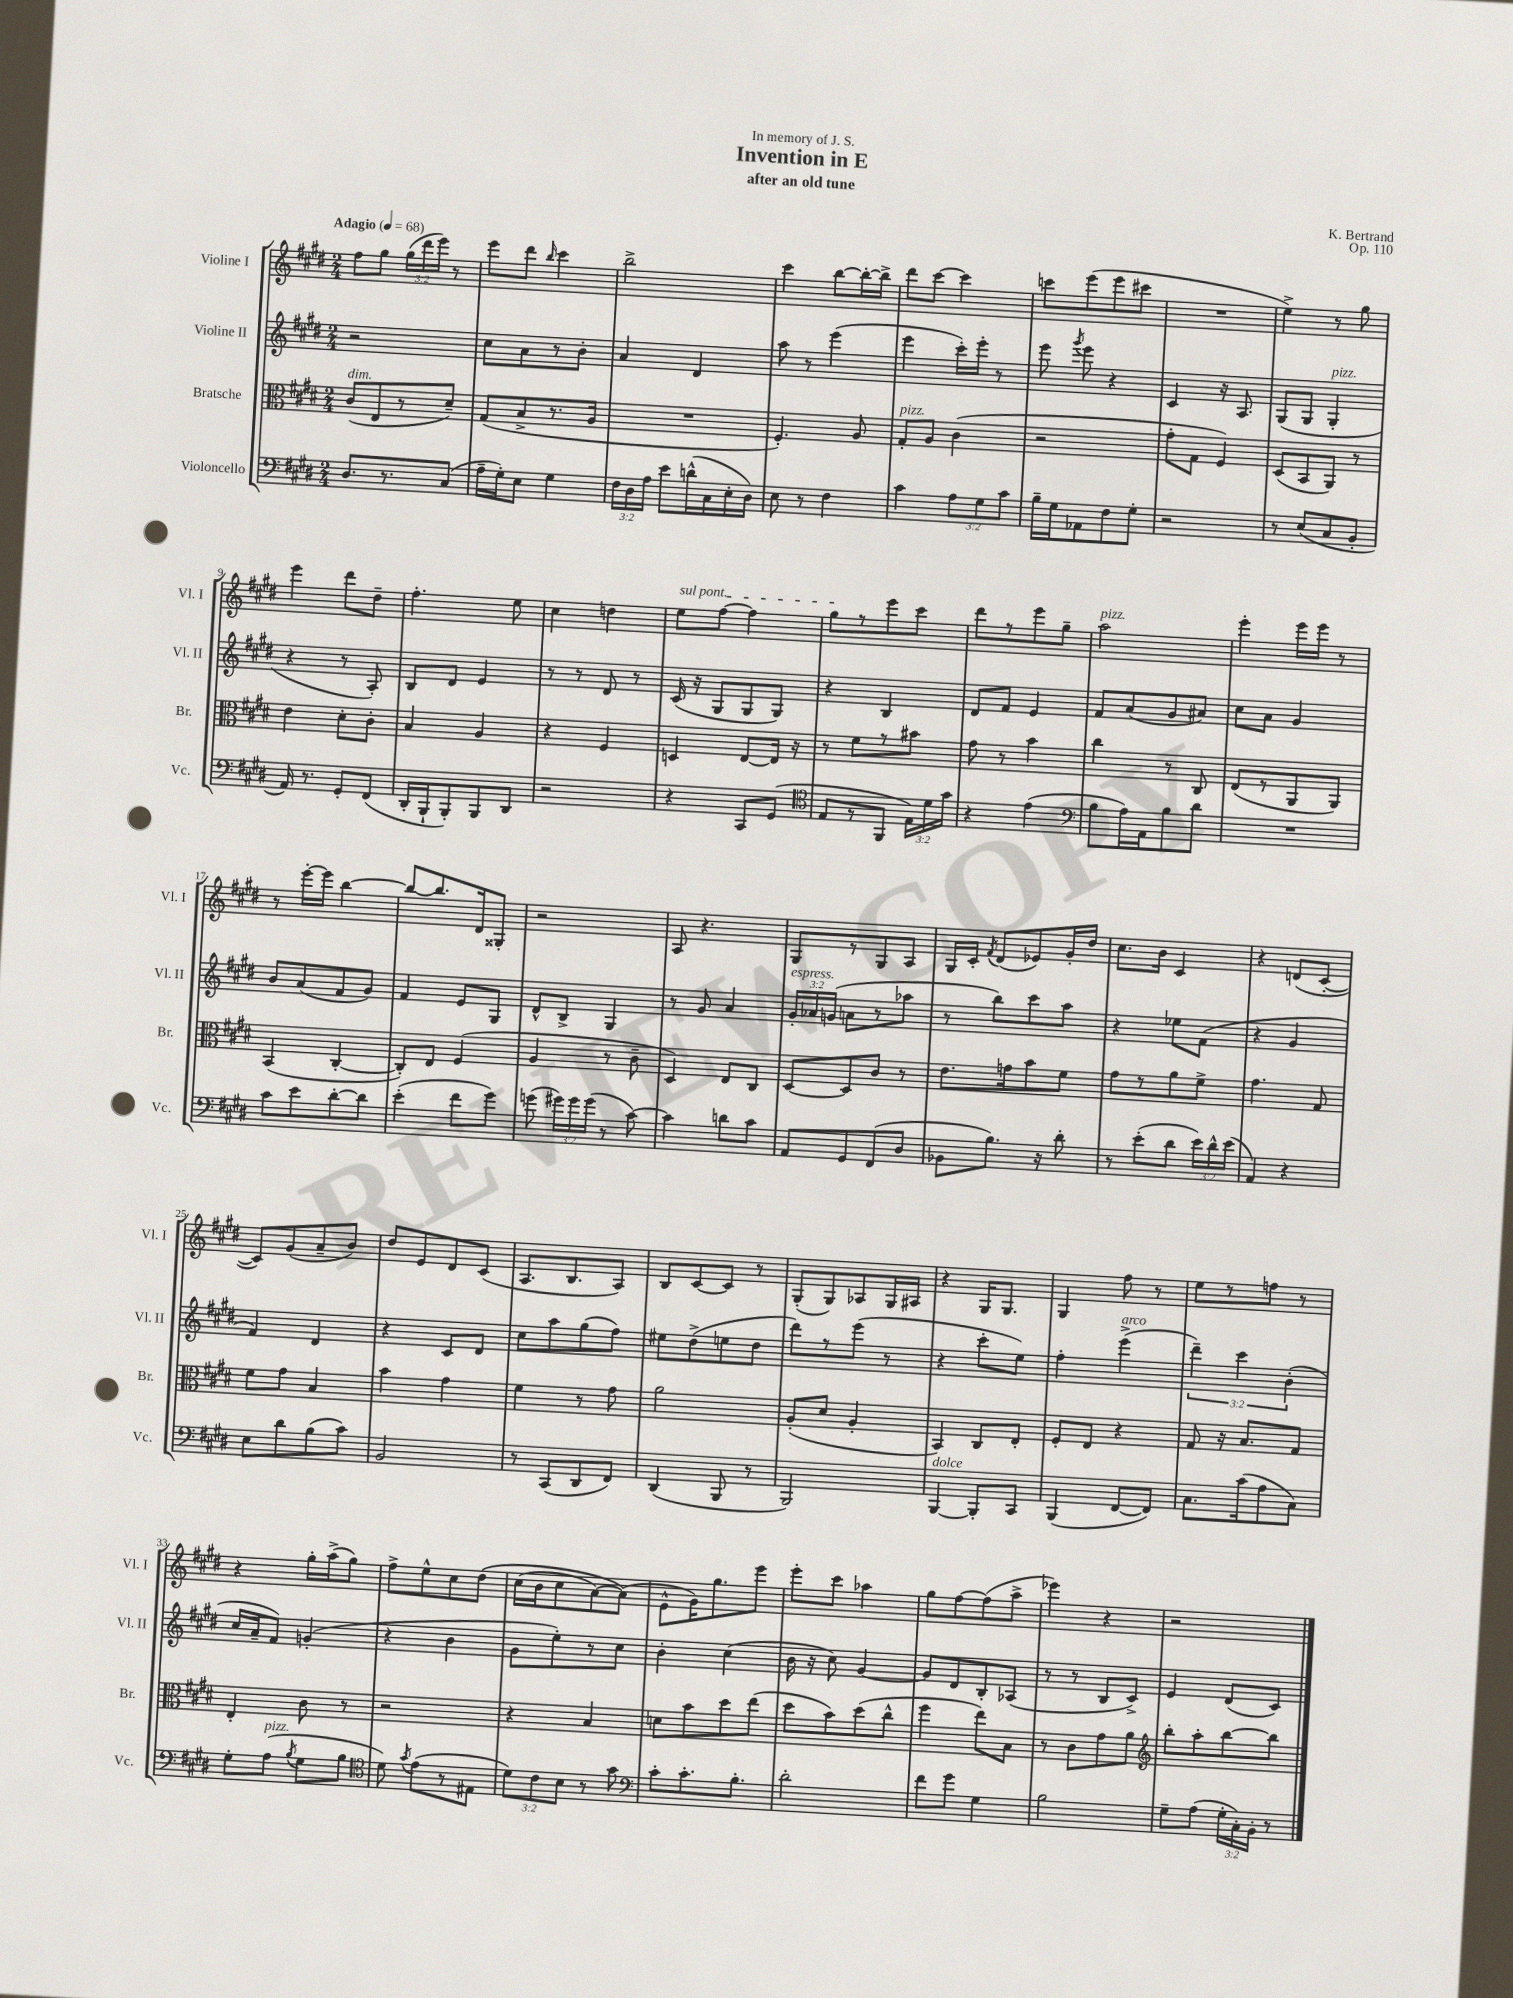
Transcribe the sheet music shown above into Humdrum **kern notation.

**kern	**kern	**kern	**kern
*staff4	*staff3	*staff2	*staff1
*clefF4	*clefC3	*clefG2	*clefG2
*k[f#c#g#d#]	*k[f#c#g#d#]	*k[f#c#g#d#]	*k[f#c#g#d#]
*M2/4	*M2/4	*M2/4	*M2/4
*MM68	*MM68	*MM68	*MM68
8.D#	(8c#	2r	8ff#
.	8E	.	8gg#
8.r	.	.	.
.	8r	.	(24gg#
.	.	.	24ddd#
.	.	.	24eee)
(8C#	8d#~)	.	8r
=	=	=	=
16A~	(8G#	8cc#	8eee
16G#')	.	.	.
8E	8B^	8a	8ddd#
.	.	.	16qqbb
4G#	8.r	8r	4ccc#
.	.	8b'	.
.	16A	.	.
=	=	=	=
24F#	2r	4a	2bb^
24D#	.	.	.
24A	.	.	.
8e	.	.	.
(16d^^	.	4d#	.
16C#	.	.	.
16E'	.	.	.
16D#)	.	.	.
=	=	=	=
8E	4.F#')	8aa	4ccc#
8r	.	8r	.
4F#	.	(4eee	[8bb
.	8A	.	16bb'_
.	.	.	16bb^]
=	=	=	=
4c#	8G#'	4eee	8ddd#
.	8A	.	[8ccc#
12A	(4c#	16ccc#')	4ccc#]
.	.	16eee'	.
12G#	.	.	.
.	.	8r	.
12c#	.	.	.
=	=	=	=
16B~	2r	8eee	8ccc
16G#	.	.	.
.	.	8qggg#	.
8AA-	.	8eee	(8eee
8F#	.	4r	8eee
8G#'	.	.	8ccc#
=	=	=	=
2r	8g#'	4c#	2r
.	8G#	.	.
.	4F#)	16r	.
.	.	8.A	.
=	=	=	=
8r	(8D#	(8G#	4ee^)
(8E	8BB	8G#	.
8C#	8AA)	4G#'	8r
8BB'	8r	.	8gg#
=	=	=	=
16AA)	4e	4r	4eee
8.r	.	.	.
8GG#'	8d#'	8r	8ddd#
(8FF#	8c#'	8A')	8dd#~
=	=	=	=
16DD#'	4B	8B	4.ff#'
16BBB`	.	.	.
8BBB')	.	8d#	.
8BBB	4A	4e	.
8DD#	.	.	8ee
=	=	=	=
2r	4r	8r	4cc#
.	.	8r	.
.	4F#	8d#	4dd
.	.	8r	.
=	=	=	=
4r	4D	(16c#	8ee
.	.	16r	.
.	.	8G#	[8ff#
8CC#	[8E	8G#	4ff#]
(8GG#	16E]	8G#)	.
.	16r	.	.
=	=	=	=
*clefC4	*	*	*
8E	8r	4r	8gg#
8r	8f#	.	8r
8FF#	8r	4B	8eee
24E)	8b#	.	8ccc#
24d#	.	.	.
24g#	.	.	.
=	=	=	=
4r	8g#	8d#	8ddd#
.	8r	8f#	8r
(4e	4b	4e	8eee
.	.	.	8gg#~
=	=	=	=
*clefF4	*	*	*
8B	4cc#	8f#	2aa
16A)	.	(8a	.
16AA	.	.	.
8B	8r	8g#	.
8d#	8C#	8a#)	.
=	=	=	=
2r	(8E	8cc#	4eee'
.	8r	8a	.
.	8AA	4g#	16eee
.	.	.	16eee
.	8AA)	.	8r
=	=	=	=
8c#	(4BB	8b	8r
8e	.	(8a	[16eee'
.	.	.	16eee]
[8d#'	[4C#'	8f#	[4bb
8d#]	.	8g#)	.
=	=	=	=
(4e'	8C#'])	4f#	8bb_
.	8E	.	8.bb]
8f#	(4F#	8e	.
.	.	.	16d#
8g#)	.	8G#	8G##'
=	=	=	=
(8g	4A	8d#^^	2r
24g#)	.	8B^	.
24g#	.	.	.
(24g#	.	.	.
8r	8r	4G#	.
[8c#)	8c#~	.	.
=	=	=	=
4c#]	4D#)	8r	8A
.	.	8g#	4.r
8d	8E	4a	.
8c#	8C#	.	.
=	=	=	=
8AA	[8D#	24g#'	8G#
.	.	24a-	.
.	.	(24g	.
8GG#	8D#]	8a	8r
(8FF#	8c#	8r	8G#
8D#	8r	8aa-	8A
=	=	=	=
8BB-	8.e	8r	16G#
.	.	.	16c#'
.	.	.	8qf#
8.B)	.	8bb)	(8d#
.	16g	.	.
.	8b	8ccc#	8e-)
16r	.	.	.
8d#'	8f#	8aa	16g#'
.	.	.	16dd#
=	=	=	=
8r	8g#	4r	8.cc#
(8e'	8r	.	.
.	.	.	16b
8d#	8a	8ee-	4c#
24e)	8f#^	(8f#	.
24d#^^	.	.	.
(24e	.	.	.
=	=	=	=
4AA)	4.g#	4r	4r
4r	.	4g#	(8d
.	8G#	.	[8c#'
=	=	=	=
8E	8f#	4f#)	8c#])
8d#	8g#	.	(8g#
(8B	4B	4d#	8a~
8c#)	.	.	8b)
=	=	=	=
2BB	4b	4r	8dd#
.	.	.	8e
.	4g#	8c#	8d#
.	.	8d#	(8c#
=	=	=	=
8r	4f#	8cc#	8.A
(8CC#	.	8aa	.
.	.	.	8.B
8DD#	8r	(8gg#	.
8FF#)	8g#	8ff#)	8A)
=	=	=	=
(4DD#	2a	8ee#	8B
.	.	(8dd#^	[8c#
8BBB	.	8ee	8c#]
8r	.	8dd#	8r
=	=	=	=
2BBB)	(8A'	8ddd#)	(8G#'
.	8d#	8r	8G#)
.	4A'	(8eee	8A-
.	.	8r	16G#
.	.	.	16A#
=	=	=	=
[4BBB	4BB)	4r	4r
8BBB']	8C#	8ccc#'	16G#
.	.	.	8.G#
8CC#	8E'	8ee)	.
=	=	=	=
(4BBB	8F#'	4ff#'	4G#
.	8E	.	.
[8FF#	4r	(4eee^	8ff#
8FF#])	.	.	8r
=	=	=	=
8.C#	8G#	6ddd#~)	8ee
.	16r	.	8r
.	.	6ccc#	.
(16c#	8.B	.	.
8A	.	.	8ff
.	.	(6b'	.
8C#)	8G#	.	8r
=	=	=	=
8G#'	4E'	16cc#	4r
.	.	16a~	.
(8A	.	8f#)	.
8qB	.	.	.
8G#	8c#	(4g'	16gg#'
.	.	.	(16aa^
8B	8r	.	8gg#)
=	=	=	=
*clefC4	*	*	*
8d#)	2r	4r	8ff#^
8qg#	.	.	.
(8e	.	.	8ee^^
8r	.	4b	8cc#
8E#	.	.	&(8dd#
=	=	=	=
12d#)	4r	8g#	(16cc#
.	.	.	16b
12c#	.	.	.
.	.	8ee')	8cc#
12B	.	.	.
8r	4B	8r	[8a)
8g#	.	8cc#	(8a]&)
=	=	=	=
*clefF4	*	*	*
8c#'	8d	4b'	8e^^
8.c#'	8b	.	16g#)
.	.	.	8.gg#
.	8dd#	(4cc#	.
8.B'	.	.	.
.	(8ee	.	8eee
=	=	=	=
2d#'	8dd#	16b	8eee'
.	.	16r	.
.	8b)	8cc#)	8ccc#
.	(8dd#	[4g#	4aa-
.	8cc#^^	.	.
=	=	=	=
8f#	4ff#	8g#]	8gg#
8g#	.	8d#	[8ff#
4G#	8ee)	8B'	(8ff#]
.	8B	(8A-	8aa^
=	=	=	=
2B	8r	8r	4eee-)
.	8c#	8r	.
.	8g#	8B	4r
.	8a	8c#^)	.
=	=	=	=
*	*clefG2	*	*
8G#~	8bb'	4e	2r
(8A	8aa'	.	.
24G#'	[8bb	(8d#	.
24C#')	.	.	.
24BB'	.	.	.
8r	8bb]	8c#)	.
==	==	==	==
*-	*-	*-	*-
